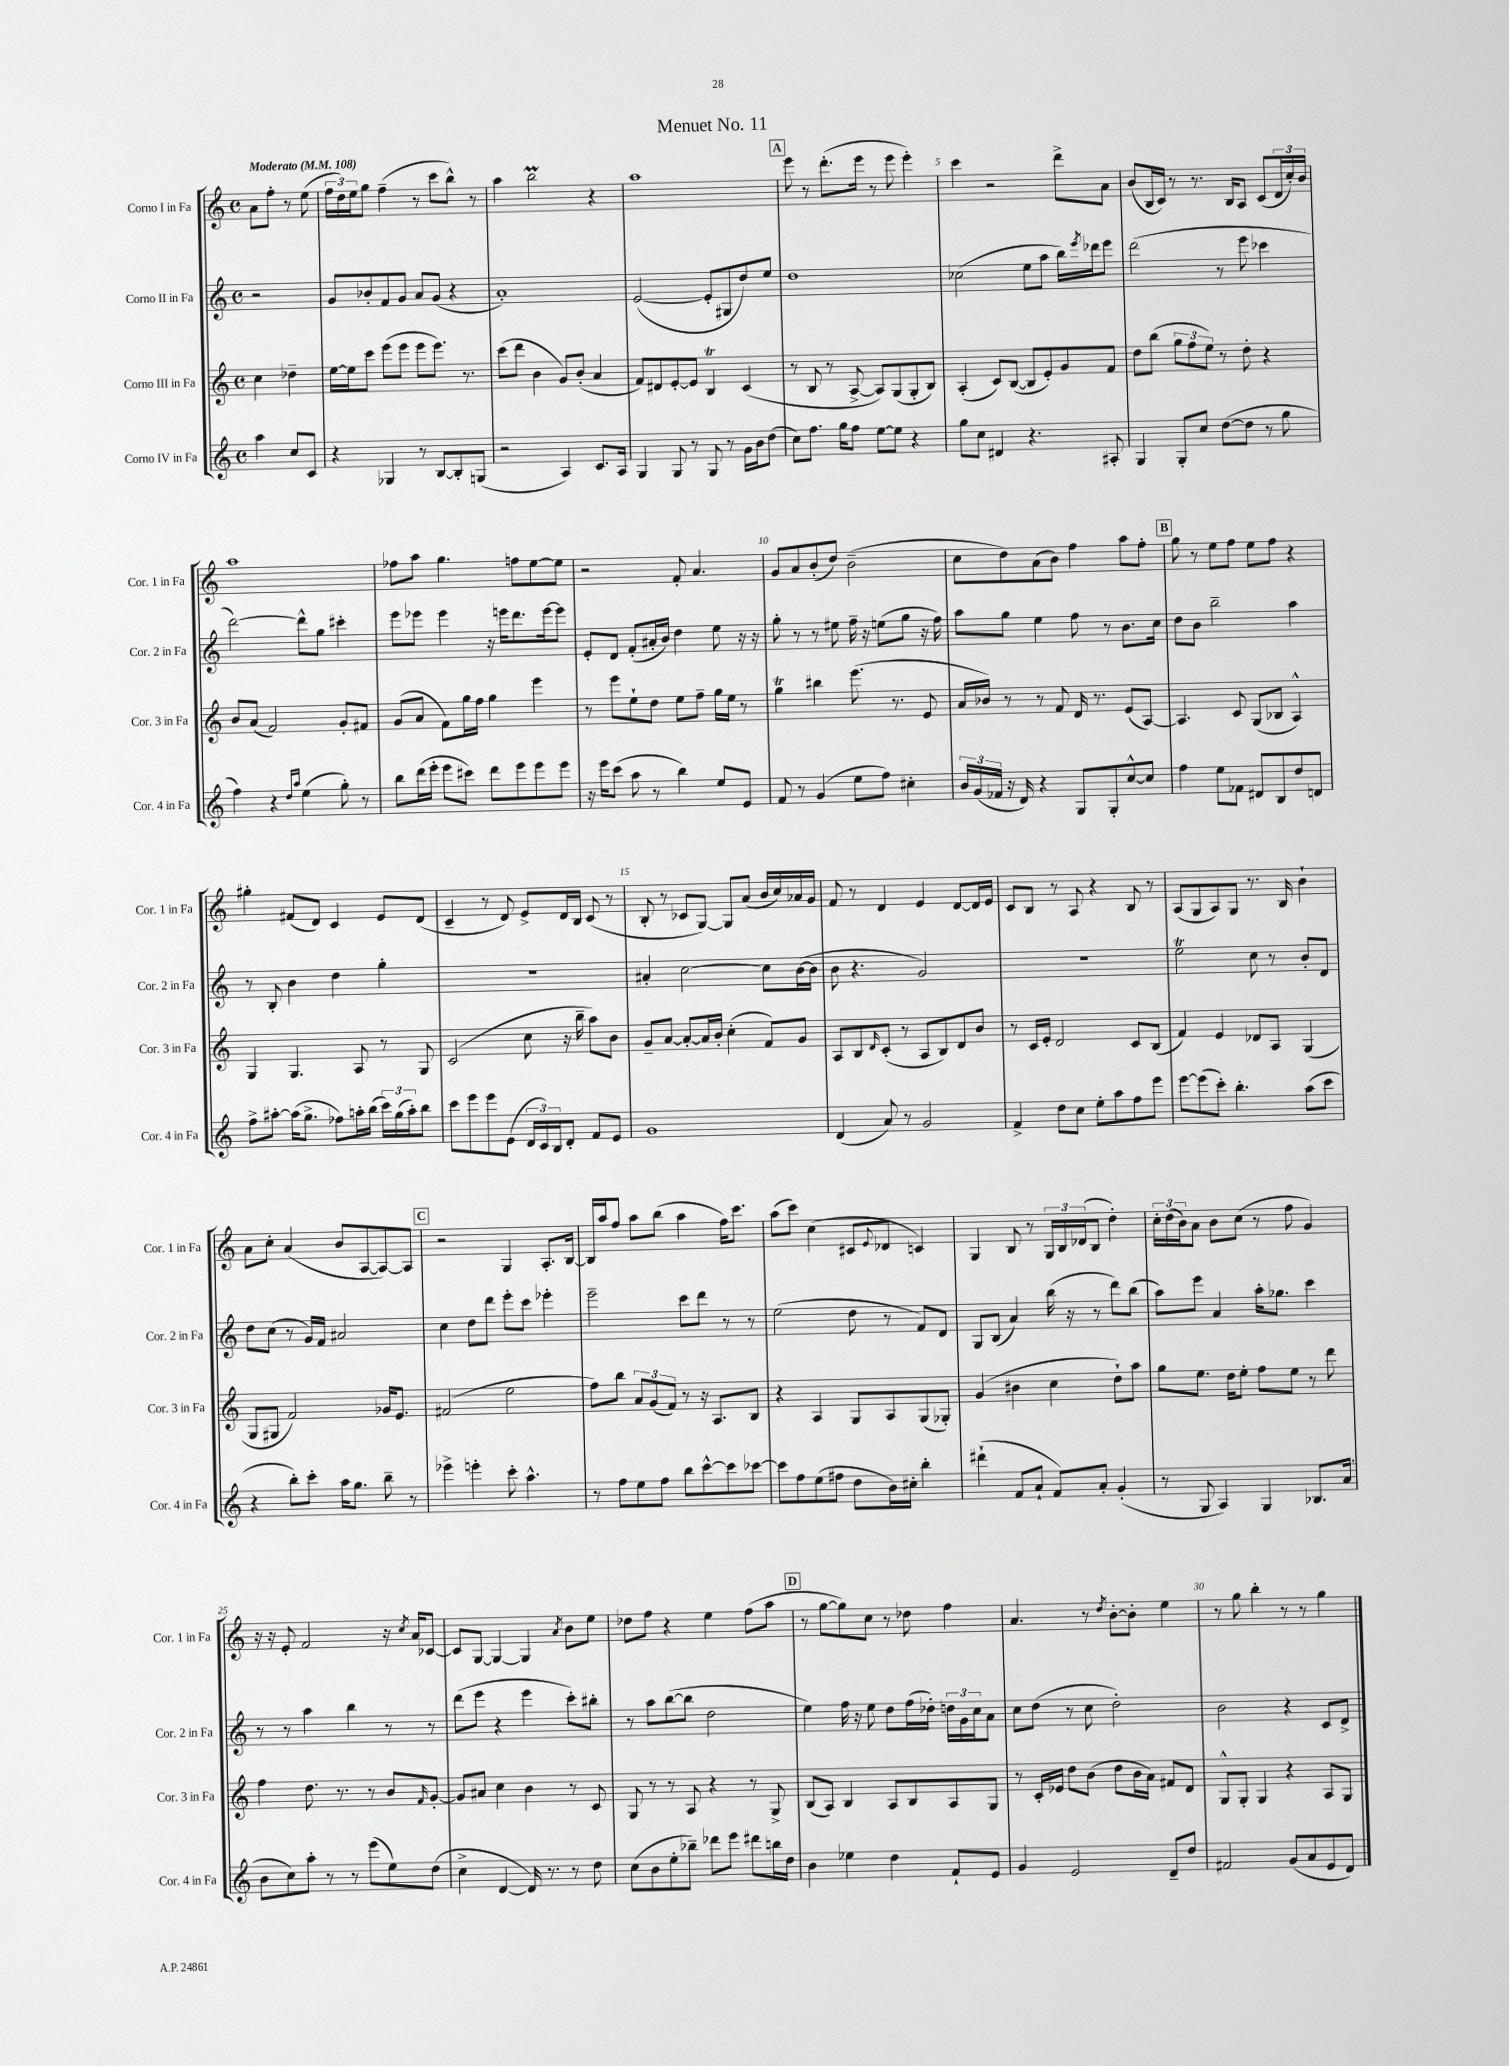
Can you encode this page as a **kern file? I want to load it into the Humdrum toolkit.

**kern	**kern	**kern	**kern
*part4	*part3	*part2	*part1
*staff4	*staff3	*staff2	*staff1
*I"Corno IV in Fa	*I"Corno III in Fa	*I"Corno II in Fa	*I"Corno I in Fa
*I'Cor. 4 in Fa	*I'Cor. 3 in Fa	*I'Cor. 2 in Fa	*I'Cor. 1 in Fa
*clefG2	*clefG2	*clefG2	*clefG2
*k[]	*k[]	*k[]	*k[]
*M4/4	*M4/4	*M4/4	*M4/4
*met(c)	*met(c)	*met(c)	*met(c)
*MM108	*MM108	*MM108	*MM108
=	=	=	=
!	!	!	!LO:TX:a:B:t=Moderato
4aa\	4cc\	2r	8a\L
.	.	.	8ff'\J
8cc/L	4dd-X~\	.	8r
8c/J	.	.	(8ee\
=1	=1	=1	=1
4r	[16ee\LL	8g/L	24ff\LL
.	.	.	24dd\)
.	16ee\J]	.	.
.	.	.	24ee\J
.	8ccc\J	8b-X'/	8gg\J
4G-X/	(8eee\L	8f/	(4ff~\
.	8eee\J	8g/J	.
8r	8eee\L	8a/L	8r
[8B/L	8.eee\J)	(8g/J	8ccc\L
8B'/]	.	4r	8bb^^\J)
.	8.r	.	.
(8Gn/J	.	.	8r
=2	=2	=2	=2
2r	(8ccc\L	1a')	4aa\
.	8ddd\J	.	.
.	4b\	.	2bbm\
4A/)	8g/L)	.	.
.	(8b'/J	.	.
8.c/L	4a/	.	4r
16A/Jk	.	.	.
=3	=3	=3	=3
4G/	8f/L)	([2e/	1aa
.	8d#X/	.	.
8G/	[8e'/	.	.
8r	8e/J]	.	.
8G/	4Bt/	8e'/L]	.
8r	.	8G#X/	.
16g\LL	(4c/	8dd/)	.
16b\J	.	.	.
(8dd\J	.	8ee/J	.
!!LO:REH:place=s1:t=A
=4	=4	=4	=4
8cc\L)	8r	1dd	8eee\
8.ff\J	8B/	.	8r
.	8r	.	(8.ddd'\L
16gg\KL	.	.	.
8ff\J	[8A^/	.	.
.	.	.	16eee\Jk
[8ee\L	8A/L])	.	8r
8ee\J]	(8G/	.	8eee\
4r	8G'/	.	4eee'\)
.	8B/J)	.	.
=5	=5	=5	=5
8gg\L	(4A'/	(2cc-X\	4ccc\
8cc\J	.	.	.
4d#X/	8c/L)	.	2r
.	([8B/J	.	.
4.r	8B/L]	8ee\L	.
.	8e'/)	8aa\J	.
.	8g/	16bb\LL)	8ddd^\L
.	.	8qeee/	.
.	.	16ddd-X\J	.
8A#X'/	8f/J	8eee\J	8a\J
=6	=6	=6	=6
4G/	8dd\L	(2ddd\	(8b/L
.	(8bb\J	.	16B/L
.	.	.	16c/JJ)
8G'/L	12gg\L	.	8r
.	12ff\	.	.
8cc/J	.	.	8.r
.	12ee\J)	.	.
([8dd\L	8r	8r	.
.	.	.	16B/KL
8dd\J]	8dd'\	8eee\	8A/J
8r	4r	4ccc-X\	(8c/L
8gg\	.	.	24d/L
.	.	.	24cc'/)
.	.	.	24b/JJ
!!LO:LB:g=z
=7	=7	=7	=7
4ff\)	8b/L	[2ddd\)	1aa
.	(8a/J	.	.
4r	2f/)	.	.
16qqdd/LL	.	.	.
16qqaa/JJ	.	.	.
(4ee\	.	8ddd^^\L]	.
.	.	8gg\J	.
8gg'\)	8g'/L	4ccc#X'\	.
8r	8f#X/J	.	.
=8	=8	=8	=8
8bb\L	(8g/L	8eee\L	8ff-X\L
(16ddd\L	8a/J	8eee-X\J	8aa\J
16eee'\JJ	.	.	.
8eee\L	8f\L)	4eee-\	4.gg\
8ccc#X\J)	16gg\L	.	.
.	16ff\JJ	.	.
8ddd\L	4gg\	16r	.
.	.	16eeen\KL	.
8eee\	.	8.ddd\	8ffn\L
8eee\	4eee\	.	[8ee\
.	.	[16eee\k	.
8eee\J	.	8eee\J]	8ee\J]
=9	=9	=9	=9
16r	8r	8e'/L	2r
16eee\KL	.	.	.
(8ccc\J	8eee\L	8d/J	.
8aa\	8ee`\	(8f'/L	.
8r	8dd\J	16a#X'/L	.
.	.	16b/JJ)	.
4bb\)	8ee\L	4dd\	8f'/
.	8ff~\J	.	4.a/
8ee/L	16gg\LL	8ee\	.
.	16ee\JJ	.	.
8e/J	8r	16r	.
.	.	16r	.
=10	=10	=10	=10
8f/	4ggT\	8gg'\	8g/L
8r	.	8r	8a/
(4g/	4bb#X\	8r	(8b'/
.	.	8ee#X\	8dd/J)
8ee\L	(8.eee\	16ff~\	(2b~\
.	.	16r	.
8ff\J)	.	(8een\L	.
.	8.r	.	.
4cc#X'\	.	8gg\J	.
.	8e/	16r	.
.	.	16ff\)	.
=11	=11	=11	=11
24b/LL	16a/LL	8aa\L	8cc\L
(24g/	.	.	.
.	16b-X/JJ)	.	.
24f-X/JJ	.	.	.
16r	8r	8gg\J	8dd\)
16d/)	.	.	.
4r	8r	4ee\	(8a\
.	8f/	.	8b\J)
8G/L	16d/	8ff\	4ff\
.	8.r	.	.
8G'/	.	8r	.
[8cc^^/	(8e/L	8.b\L	8aa\L
8cc/J]	[8A/J)	.	8ff'\J
.	.	16cc\Jk	.
!!LO:REH:place=s1:t=B
=12	=12	=12	=12
4ff\	4.A/]	8dd\L	8gg\
.	.	8b\J	8r
8ee\L	.	2bb~\	8ee\L
8f-X\J	8c/	.	8ff\J
8d#X/L	(8G/L	.	8ee\L
8B/	8B-X/J	.	8ff\J
8dd/	4A^^/)	4aa\	4r
8dn/J	.	.	.
!!LO:LB:g=z
=13	=13	=13	=13
8ff^\L	4G/	8r	4gg#X'\
[8aa#X'\J	.	8B'/	.
(16aa#\KL]	4.G/	4b\	(8f#X/L
8.gg^\J	.	.	.
.	.	.	8d/J)
8ff-X\L)	.	4dd\	4c/
16aan'\L	8A/	.	.
(16bb\JJ	.	.	.
24ccc\LL)	8r	4gg'\	8e/L
(24gg\	.	.	.
24aa'\J)	.	.	.
8bb\J	8G/	.	(8d/J
=14	=14	=14	=14
8ccc\L	(2c/	1r	4c~/
8eee\	.	.	.
8eee\	.	.	8r
(8e\J	.	.	8d/)
24d/LL	8cc\	.	8e^/L
24c/)	.	.	.
24B/J	.	.	.
8d'/J	16r	.	16d/L
.	16bb~\	.	16B/JJ
8f/L	8aa\L)	.	(8c/
8e/J	8b\J	.	8r
=15	=15	=15	=15
1g	8g~/L	4a#X'/	8B'/
.	[8a/J	.	8r
.	8a'/L_	[2cc\	8c-X/L
.	16a/L]	.	[8G/J)
.	16b'/JJ	.	.
.	(4cc'\	.	8G/L]
.	.	.	(8a/J
.	8f/L)	8cc\L]	16b/LL
.	.	.	16cc/)
.	8g/J	([16b\L	16a-X/
.	.	16b\JJ]	16g/JJ
=16	=16	=16	=16
(4d/	8A/L	8b\	8f/
.	8B/	4.r	8r
.	16qqd/	.	.
8a/)	(8c'/J	.	4d/
8r	8r	.	.
2g/	8A/L	2g/)	4e/
.	8B/)	.	.
.	8d/	.	[8d/L
.	8b/J	.	16d/L]
.	.	.	16e/JJ
=17	=17	=17	=17
4f^/	8r	1r	8c/L
.	16c/LL	.	8B/J
.	16e'/JJ	.	.
8dd\L	2d/	.	8r
8cc\J	.	.	8A/
8ee'\L	.	.	4r
8aa\	.	.	.
8ff\	8c/L	.	8B/
8eee\J	(8B/J	.	8r
=18	=18	=18	=18
[8eee\L	4f/)	2eet\	(8A/L
(8eee\]	.	.	8G/
8ccc'\J)	4e/	.	8A/)
4.bb'\	.	.	8G/J
.	8d-X/L	8cc\	8.r
.	8A/J	8r	.
.	.	.	16B/
(8aa\L	(4G/	8b'/L	4b`\
8ccc\J	.	8d/J	.
!!LO:LB:g=z
=19	=19	=19	=19
4r	8G/L	8dd\L	8a\L
.	8G#X/J	(8cc\J	8cc'\J
8bb'\L)	2f/)	8r	(4a/
8ccc'\J	.	16g/LL)	.
.	.	16f/JJ	.
16aa\KL	.	2a#X/	8b/L
8.gg\J	.	.	.
.	.	.	[8A/
8bb~\	16g-X/KL	.	8A/_)
.	8.e/J	.	.
8r	.	.	8A/J]
!!LO:REH:place=s1:t=C
=20	=20	=20	=20
4eee-X^\	(2f#X/	4cc\	2r
4eeen'\	.	8dd\L	.
.	.	8ddd\J	.
8ccc'\	2ee\	8eee'\L	4G/
4.aa^^\	.	8ccc\J	.
.	.	4eee-X'\	8.A'/L
.	.	.	[16B/Jk
=21	=21	=21	=21
8r	8ff\L)	2eee~\	16B/LL]
.	.	.	16aa/J
8ff\L	8bb\J	.	8ff/J
8ee\	12a/L	.	8aa\L
.	(12g/	.	.
8ff\J	.	.	(8bb\J
.	12f/J)	.	.
8bb\L	8r	8ccc\L	4aa\
[8ccc^^\	16r	8ddd\J	.
.	8.A/L	.	.
8ccc\]	.	8r	16ff\KL)
.	.	.	8.ccc\J
[8ccc-X\J	8B/J	8r	.
=22	=22	=22	=22
8ccc-\L]	4r	(2ee\	(8aa\L
8ff\	.	.	8ccc\J)
(8ee\	4A/	.	(4cc\
8ff#X\J	.	.	.
8dd\L	8G/L	8dd\	8c#X/L
.	.	.	8qqe/
16b\L)	8A/	8r	8d-X/J
16cc#X'\JJ	.	.	.
4bb'\	(8G/	8f/L)	4cn/)
.	8G-X'/J)	8d/J	.
=23	=23	=23	=23
(4ddd#X`\	(4g/	8G/L	4G/
.	.	(8B/J	.
8f/L	4b#X\	4a/)	8B/
8a`/J	.	.	8r
8f/L)	4cc\	(16bb\	24G/LL
.	.	.	24B/
.	.	16r	.
.	.	.	(24d-X/J
8a'/J	.	8r	8B/J
(4g'/	8dd`\L)	8ddd\L)	4dd'\)
.	8aa\J	(8bb\J	.
=24	=24	=24	=24
8r	8gg\L	8aa\L)	24cc'\LL
.	.	.	(24dd\
.	.	.	24b\J)
8G/	8.ee\J	8eee\J	8a\J
4A/)	.	4a/	8b\L
.	16dd\KL	.	.
.	8ee'\J	.	(8cc\J
4G/	8ff\L	16aa'\KL	8r
.	.	8.gg-X\J	.
.	8ee\J	.	8ff\
8.B-X/L	8r	4ccc\	4g/)
.	8ddd\	.	.
(16a/Jk	.	.	.
!!LO:LB:g=z
=25	=25	=25	=25
8b\L	4ff\	8r	16r
.	.	.	16r
8cc\)	.	8r	8e'/
8aa'\J	8.dd\	4aa\	2f/
8r	.	.	.
.	8.r	.	.
8r	.	4bb\	.
(8eee\L	8r	.	.
8ee\)	8b/L	8r	16r
.	.	.	8qcc/
.	.	.	16a/KL
.	16qqf/	.	.
(8dd\J	[8g'/J	8r	[8c-X/J
=26	=26	=26	=26
4cc^\	8g/L]	(8ddd\L	8c-/L]
.	8a#X/J	8eee\J	[8G/J
[4d/	4cc\	4r	4G/_
16d/])	4b\	4eee\	4G/]
8.r	.	.	.
.	.	.	8qa/
8r	8r	8ccc'\L)	8b\L
8dd\	8c/	8bb#X'\J	8ee\J
=27	=27	=27	=27
(8cc\L	8G/	8r	8dd-X\L
8b\	8r	8aa\L	8ff\J
8ee'\	8r	([8bb\	4r
8bb-X~\J)	8A/	8bb\J]	.
8ddd-X\L	4r	2dd\	4ee\
8eee\J	.	.	.
8ddd#X\L	8r	.	(8ff\L
16bbn\L	8G^/	.	8aa\J
16dd\JJ	.	.	.
!!LO:REH:place=s1:t=D
=28	=28	=28	=28
4b\	(8B/L	4ee\)	8r
.	8A/J)	.	[8gg\L
4ee-X\	4B/	16ff\	8gg\])
.	.	16r	.
.	.	8ee\	8cc\J
4dd\	8A/L	8dd\L	8r
.	8B/	(16ff\L	8dd-X\
.	.	16dd-X'\JJ)	.
8f`/L	8A/	24ddn\LL	4ff\
.	.	24g\	.
.	.	24cc\J	.
8e/J	8G/J	8a\J	.
=29	=29	=29	=29
4g/	8r	8cc\L	4.a/
.	16c'/LL	(8dd\J	.
.	16e-X/JJ	.	.
2e/	8dd\L	8r	.
.	(8b\J	8cc\	8r
.	.	.	8qdd/
.	8dd\L	2dd'\)	[8b'\L
.	16b\L	.	8b'\J]
.	16a\JJ)	.	.
8d~/L	8f#X/L	.	4ee\
8dd/J	8d/J	.	.
=30	=30	=30	=30
2f#X/	8G^^/L	2b\	8r
.	8G'/J	.	8gg\
.	4G/	.	4bb'\
(8g/L	4r	4r	8r
8a/	.	.	8r
8e/	8A/L	8c/L	4gg\
8d/J)	8G/J	8d^/J	.
==	==	==	==
*-	*-	*-	*-
